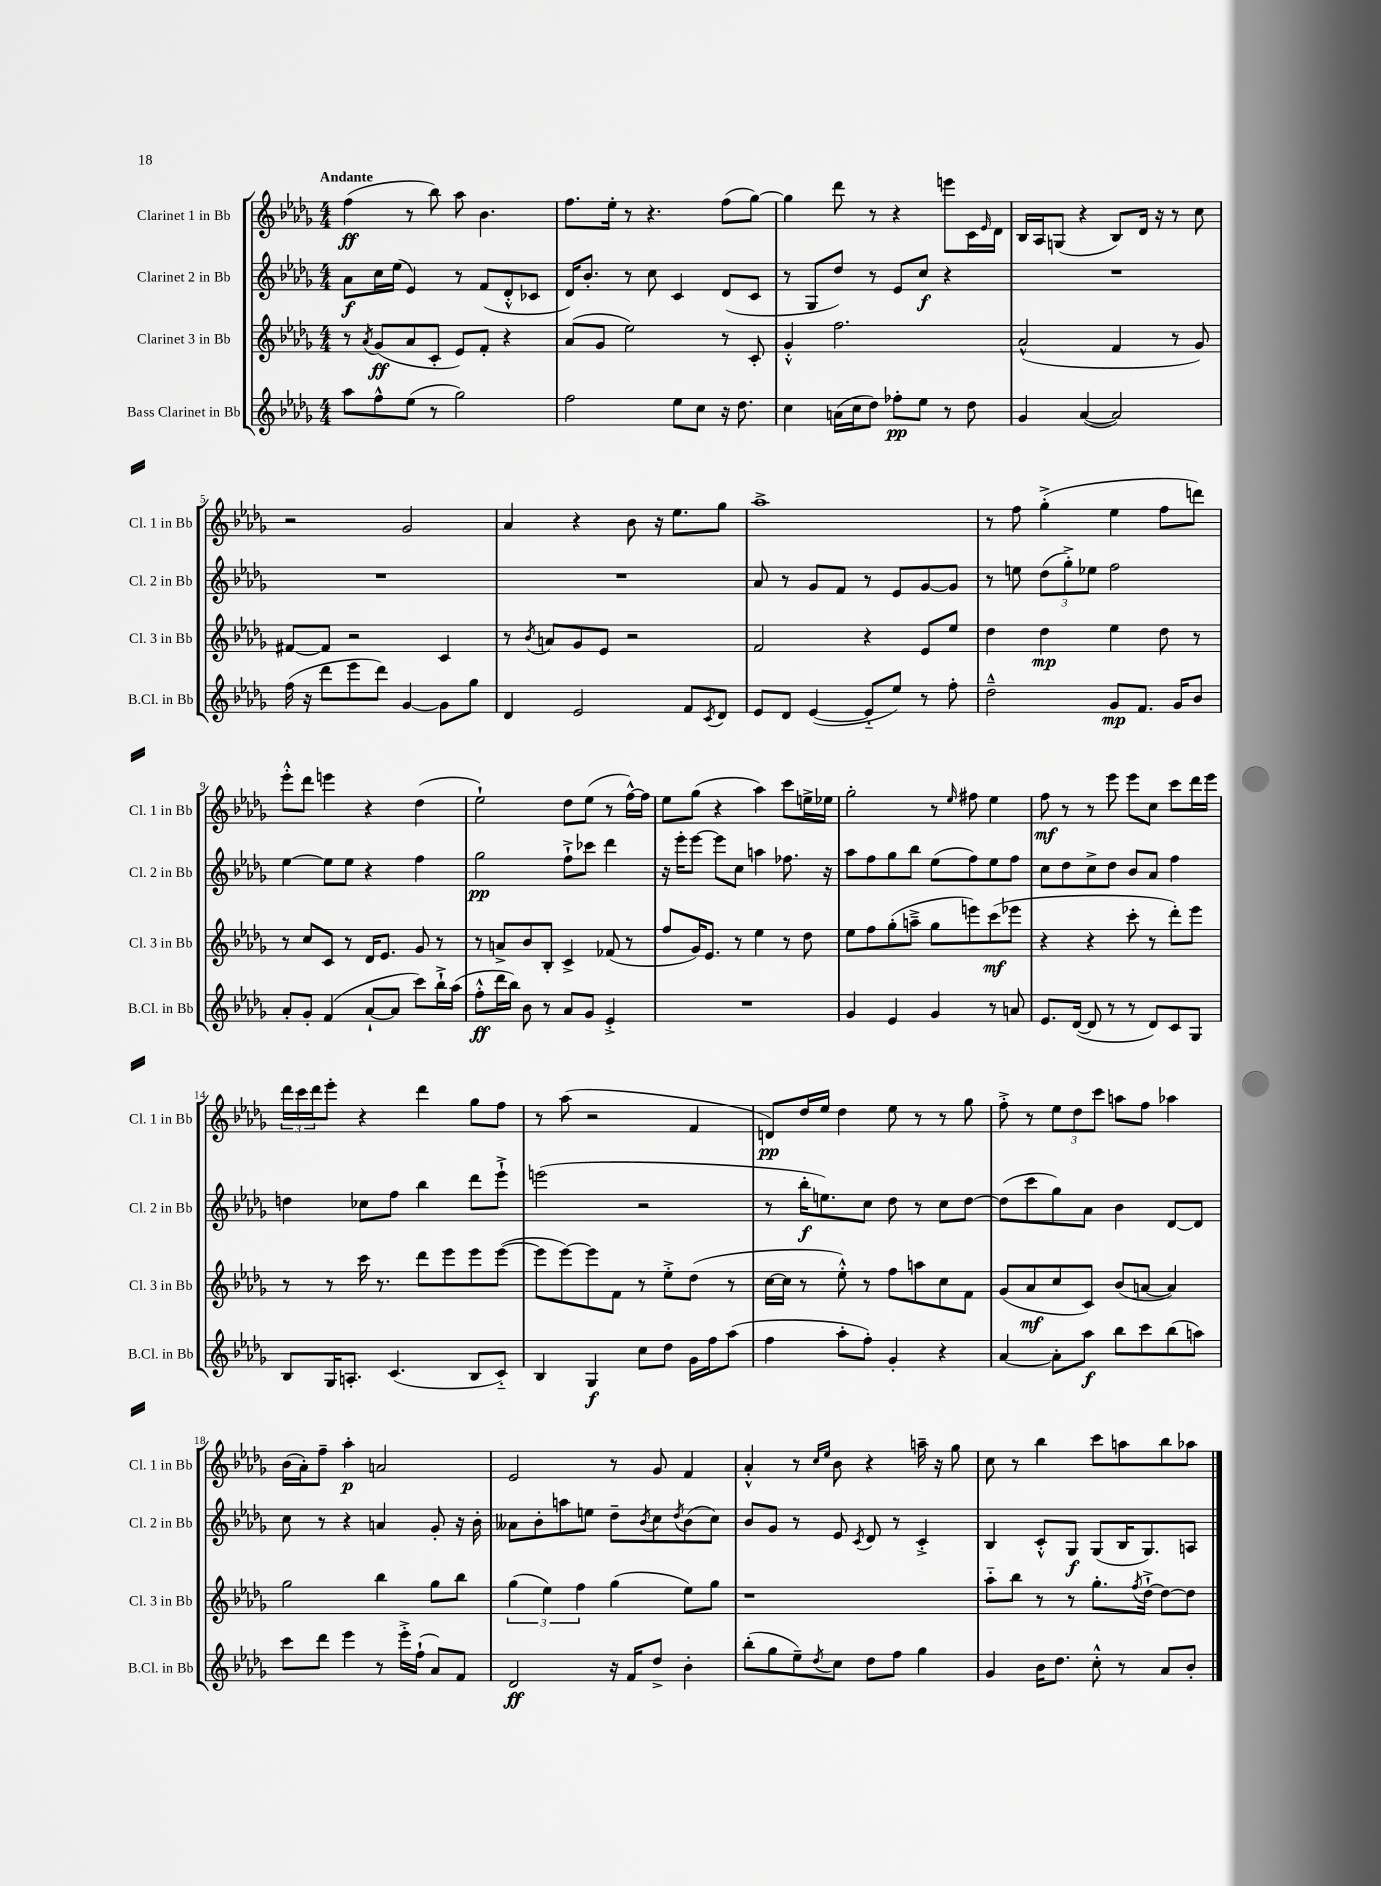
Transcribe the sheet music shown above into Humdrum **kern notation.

**kern	**dynam	**kern	**dynam	**kern	**dynam	**kern	**dynam
*part4	*part4	*part3	*part3	*part2	*part2	*part1	*part1
*staff4	*staff4	*staff3	*staff3	*staff2	*staff2	*staff1	*staff1
*I"Bass Clarinet in Bb	*	*I"Clarinet 3 in Bb	*	*I"Clarinet 2 in Bb	*	*I"Clarinet 1 in Bb	*
*I'B.Cl. in Bb	*	*I'Cl. 3 in Bb	*	*I'Cl. 2 in Bb	*	*I'Cl. 1 in Bb	*
*clefG2	*	*clefG2	*	*clefG2	*	*clefG2	*
*k[b-e-a-d-g-]	*	*k[b-e-a-d-g-]	*	*k[b-e-a-d-g-]	*	*k[b-e-a-d-g-]	*
*M4/4	*	*M4/4	*	*M4/4	*	*M4/4	*
=1	=1	=1	=1	=1	=1	=1	=1
!	!	!	!	!	!	!LO:TX:a:B:t=Andante	!
8aa-\L	.	8r	.	8a-\L	f	(4ff\	ff
.	.	8qa-/	.	.	.	.	.
8ff^^\	.	(8g-/L	ff	16cc\L	.	.	.
.	.	.	.	(16ee-\JJ	.	.	.
(8ee-\J	.	8a-/	.	4e-/)	.	8r	.
8r	.	8c'/J	.	.	.	8bb-\)	.
2gg-\)	.	8e-/L)	.	8r	.	8aa-\	.
.	.	8f'/J	.	(8f/L	.	4.b-\	.
.	.	4r	.	8d-'^^/	.	.	.
.	.	.	.	8c-X/J	.	.	.
=2	=2	=2	=2	=2	=2	=2	=2
2ff\	.	(8a-/L	.	16d-/KL)	.	8.ff\L	.
.	.	.	.	8.b-'/J	.	.	.
.	.	8g-/J	.	.	.	.	.
.	.	.	.	.	.	16ee-'\Jk	.
.	.	2ee-\)	.	8r	.	8r	.
.	.	.	.	8cc\	.	4.r	.
8ee-\L	.	.	.	4c/	.	.	.
8cc\J	.	.	.	.	.	.	.
16r	.	8r	.	(8d-/L	.	(8ff\L	.
8.dd-\	.	.	.	.	.	.	.
.	.	8c'/	.	8c/J	.	[8gg-\J)	.
=3	=3	=3	=3	=3	=3	=3	=3
4cc\	.	4g-'^^/	.	8r	.	4gg-\]	.
.	.	.	.	8G-/L	.	.	.
(16an\LL	.	2.ff\	.	8dd-/J)	.	8ddd-\	.
16cc\J	.	.	.	.	.	.	.
8dd-\J)	.	.	.	8r	.	8r	.
8ff-X'\L	pp	.	.	8e-/L	.	4r	.
8ee-\J	.	.	.	8cc/J	f	.	.
8r	.	.	.	4r	.	8eeen\L	.
8dd-\	.	.	.	.	.	16c\L	.
.	.	.	.	.	.	16qqe-/	.
.	.	.	.	.	.	16d-\JJ	.
=4	=4	=4	=4	=4	=4	=4	=4
4g-/	.	(2a-^^/	.	1r	.	16B-/LL	.
.	.	.	.	.	.	16A-/J	.
.	.	.	.	.	.	(8Gn/J	.
([4a-/	.	.	.	.	.	4r	.
2a-/])	.	4f/	.	.	.	8B-/L)	.
.	.	.	.	.	.	16d-/Jk	.
.	.	.	.	.	.	16r	.
.	.	8r	.	.	.	8r	.
.	.	8g-/)	.	.	.	8cc\	.
!!LO:LB:g=z
=5	=5	=5	=5	=5	=5	=5	=5
(16ff\	.	[8f#X/L	.	1r	.	2r	.
16r	.	.	.	.	.	.	.
8ddd-\L	.	8f#/J]	.	.	.	.	.
8eee-\	.	2r	.	.	.	.	.
8ddd-\J)	.	.	.	.	.	.	.
[4g-/	.	.	.	.	.	2g-/	.
8g-\L]	.	4c/	.	.	.	.	.
8gg-\J	.	.	.	.	.	.	.
=6	=6	=6	=6	=6	=6	=6	=6
4d-/	.	8r	.	1r	.	4a-/	.
.	.	8qb-/	.	.	.	.	.
.	.	8an/L	.	.	.	.	.
2e-/	.	8g-/	.	.	.	4r	.
.	.	8e-/J	.	.	.	.	.
.	.	2r	.	.	.	8b-\	.
.	.	.	.	.	.	16r	.
.	.	.	.	.	.	8.ee-\L	.
8f/L	.	.	.	.	.	.	.
8qc/	.	.	.	.	.	.	.
8d-/J	.	.	.	.	.	8gg-\J	.
=7	=7	=7	=7	=7	=7	=7	=7
8e-/L	.	2f/	.	8a-/	.	1aa-^	.
8d-/J	.	.	.	8r	.	.	.
([4e-/	.	.	.	8g-/L	.	.	.
.	.	.	.	8f/J	.	.	.
8e-/L]	.	4r	.	8r	.	.	.
8ee-/J)	.	.	.	8e-/L	.	.	.
8r	.	8e-/L	.	[8g-/	.	.	.
8ff'\	.	8ee-/J	.	8g-/J]	.	.	.
=8	=8	=8	=8	=8	=8	=8	=8
2dd-~^^\	.	4dd-\	.	8r	.	8r	.
.	.	.	.	8een\	.	8ff\	.
.	.	4dd-\	mp	(12dd-\L	.	(4gg-'^\	.
.	.	.	.	12gg-'^\)	.	.	.
.	.	.	.	12ee-X\J	.	.	.
8g-/L	mp	4ee-\	.	2ff\	.	4ee-\	.
8.f/J	.	.	.	.	.	.	.
.	.	8dd-\	.	.	.	8ff\L	.
16g-/KL	.	.	.	.	.	.	.
8b-/J	.	8r	.	.	.	8dddn\J)	.
!!LO:LB:g=z
=9	=9	=9	=9	=9	=9	=9	=9
8a-'/L	.	8r	.	[4ee-\	.	8eee-'^^\L	.
8g-'/J	.	8cc/L	.	.	.	8ddd-\J	.
(4f/	.	8c/J	.	8ee-\L]	.	4eeen\	.
.	.	8r	.	8ee-\J	.	.	.
[8a-`/L	.	16d-/KL	.	4r	.	4r	.
.	.	8.e-/J	.	.	.	.	.
8a-/J]	.	.	.	.	.	.	.
8ccc\L)	.	8g-/	.	4ff\	.	(4dd-\	.
16bb-`^\L	.	8r	.	.	.	.	.
(16aa-\JJ	.	.	.	.	.	.	.
=10	=10	=10	=10	=10	=10	=10	=10
8ff'^^\L	ff	8r	.	2gg-\	pp	2ee-`\)	.
16ddd-\L	.	8an^/L	.	.	.	.	.
16bb-\JJ)	.	.	.	.	.	.	.
8b-\	.	8b-/	.	.	.	.	.
8r	.	8B-'/J	.	.	.	.	.
8a-/L	.	4c^/	.	8ff`^\L	.	8dd-\L	.
8g-/J	.	.	.	8ccc-X\J	.	(8ee-\J	.
4e-'^/	.	(8f-X/	.	4ddd-\	.	8r	.
.	.	8r	.	.	.	[16ff^^\LL)	.
.	.	.	.	.	.	16ff\JJ]	.
=11	=11	=11	=11	=11	=11	=11	=11
1r	.	8ff/L	.	16r	.	8ee-\L	.
.	.	.	.	16eee-'\KL	.	.	.
.	.	16g-/K)	.	[8eee-\J	.	(8gg-\J	.
.	.	8.e-/J	.	.	.	.	.
.	.	.	.	8eee-\L]	.	4r	.
.	.	8r	.	8cc\J	.	.	.
.	.	4ee-\	.	4aan\	.	4aa-\)	.
.	.	8r	.	8.ff-X\	.	8ccc\L	.
.	.	8dd-\	.	.	.	16een^\L	.
.	.	.	.	16r	.	16ee-X\JJ	.
=12	=12	=12	=12	=12	=12	=12	=12
4g-/	.	8ee-\L	.	8aa-\L	.	2gg-'\	.
.	.	8ff\	.	8ff\	.	.	.
4e-/	.	(8gg-'\	.	8gg-\	.	.	.
.	.	8aan~^\J	.	8bb-\J	.	.	.
4g-/	.	8gg-\L	.	(8ee-\L	.	8r	.
.	.	.	.	.	.	16qqee-/	.
.	.	8eeen\)	.	8ff\)	.	8ff#X\	.
8r	.	(8ccc\	mf	8ee-\	.	4ee-\	.
8an/	.	8eee-X\J	.	8ff\J	.	.	.
=13	=13	=13	=13	=13	=13	=13	=13
8.e-/L	.	4r	.	8cc\L	.	8ff\	mf
.	.	.	.	8dd-\	.	8r	.
([16d-/Jk	.	.	.	.	.	.	.
8d-/]	.	4r	.	8cc^\	.	8r	.
8r	.	.	.	8dd-\J	.	8eee-\	.
8r	.	8ccc'\	.	8b-/L	.	8eee-\L	.
8d-/L)	.	8r	.	8a-/J	.	8cc\J	.
8c/	.	8ddd-'\L)	.	4ff\	.	8ccc\L	.
8G-/J	.	8eee-\J	.	.	.	16ddd-\L	.
.	.	.	.	.	.	16eee-\JJ	.
!!LO:LB:g=z
=14	=14	=14	=14	=14	=14	=14	=14
8B-/L	.	8r	.	4ddn\	.	24ddd-\LL	.
.	.	.	.	.	.	24ccc\	.
.	.	.	.	.	.	24ddd-\J	.
16G-/K	.	8r	.	.	.	8eee-'\J	.
8.An'/J	.	.	.	.	.	.	.
.	.	16ccc\	.	8cc-X\L	.	4r	.
.	.	8.r	.	.	.	.	.
(4.c/	.	.	.	8ff\J	.	.	.
.	.	8ddd-\L	.	4bb-\	.	4ddd-\	.
.	.	8eee-\	.	.	.	.	.
8B-/L	.	8eee-\	.	8ddd-\L	.	8gg-\L	.
8c/J)	.	([8eee-\J	.	8eee-`^\J	.	8ff\J	.
=15	=15	=15	=15	=15	=15	=15	=15
4B-/	.	8eee-\L]	.	(2eeen\	.	8r	.
.	.	[8eee-\)	.	.	.	(8aa-\	.
4G-/	f	8eee-\]	.	.	.	2r	.
.	.	8f\J	.	.	.	.	.
8cc\L	.	8r	.	2r	.	.	.
8dd-\J	.	8ee-'^\L	.	.	.	.	.
16g-\LL	.	(8dd-\J	.	.	.	4f/	.
16ff\J	.	.	.	.	.	.	.
(8aa-\J	.	8r	.	.	.	.	.
=16	=16	=16	=16	=16	=16	=16	=16
4ff\	.	[16cc\LL	.	8r	.	8dn/L)	pp
.	.	16cc\JJ]	.	.	.	.	.
.	.	8r	.	16bb-'\KL	f	16dd-/L	.
.	.	.	.	8.een\)	.	16ee-/JJ	.
8aa-'\L	.	8ee-'^^\)	.	.	.	4dd-\	.
8ff'\J)	.	8r	.	8cc\J	.	.	.
4g-'/	.	8ff\L	.	8dd-\	.	8ee-\	.
.	.	8aan\	.	8r	.	8r	.
4r	.	8cc\	.	8cc\L	.	8r	.
.	.	8f\J	.	[8dd-\J	.	8gg-\	.
=17	=17	=17	=17	=17	=17	=17	=17
[4a-/	.	(8g-/L	.	(8dd-\L]	.	8ff'^\	.
.	.	8a-/	mf	8ccc\	.	8r	.
8a-'\L]	.	8cc/	.	8gg-\)	.	12ee-\L	.
.	.	.	.	.	.	12dd-\	.
8aa-\J	f	8c/J)	.	8a-\J	.	.	.
.	.	.	.	.	.	12ccc\J	.
8bb-\L	.	(8b-/L	.	4b-\	.	8aan\L	.
8ccc\	.	[8an/J	.	.	.	8ff\J	.
(8bb-\	.	4a/])	.	[8d-/L	.	4aa-X\	.
8aan\J)	.	.	.	8d-/J]	.	.	.
!!LO:LB:g=z
=18	=18	=18	=18	=18	=18	=18	=18
8ccc\L	.	2gg-\	.	8cc\	.	(16b-\LL	.
.	.	.	.	.	.	16a-'\J)	.
8ddd-\J	.	.	.	8r	.	8ff~\J	.
4eee-\	.	.	.	4r	.	4aa-'\	p
8r	.	4bb-\	.	4an/	.	2an/	.
16eee-'^\LL	.	.	.	.	.	.	.
(16ff`\JJ	.	.	.	.	.	.	.
8a-/L)	.	8gg-\L	.	8g-'/	.	.	.
8f/J	.	8bb-\J	.	16r	.	.	.
.	.	.	.	16b-'\	.	.	.
=19	=19	=19	=19	=19	=19	=19	=19
2d-/	ff	(6gg-\	.	8a--X\L	.	2e-/	.
.	.	.	.	8b-'\	.	.	.
.	.	6ee-\)	.	.	.	.	.
.	.	.	.	8aan\	.	.	.
.	.	6ff\	.	.	.	.	.
.	.	.	.	8een\J	.	.	.
16r	.	(4gg-\	.	8dd-~\L	.	8r	.
16f/KL	.	.	.	.	.	.	.
.	.	.	.	8qb-/	.	.	.
8dd-^/J	.	.	.	8cc\	.	8g-/	.
.	.	.	.	8qdd-/	.	.	.
4b-'\	.	8ee-\L)	.	(8b-\	.	4f/	.
.	.	8gg-\J	.	8cc\J)	.	.	.
=20	=20	=20	=20	=20	=20	=20	=20
(8bb-'\L	.	1r	.	8b-/L	.	4a-'^^/	.
8gg-\	.	.	.	8g-/J	.	.	.
8ee-~\)	.	.	.	8r	.	8r	.
.	.	.	.	.	.	16qqcc/LL	.
8qdd-/	.	.	.	.	.	16qqee-/JJ	.
8cc\J	.	.	.	8e-/	.	8b-\	.
.	.	.	.	8qc/	.	.	.
8dd-\L	.	.	.	8d-/	.	4r	.
8ff\J	.	.	.	8r	.	.	.
4gg-\	.	.	.	4c'^/	.	16aan~\	.
.	.	.	.	.	.	16r	.
.	.	.	.	.	.	8gg-\	.
=21	=21	=21	=21	=21	=21	=21	=21
4g-/	.	8aa-\L	.	4B-/	.	8cc\	.
.	.	8bb-\J	.	.	.	8r	.
16b-\KL	.	8r	.	8c'^^/L	.	4bb-\	.
8.dd-\J	.	.	.	.	.	.	.
.	.	8r	.	8G-/J	f	.	.
8cc'^^\	.	8.gg-'\L	.	(8G-/L	.	8ccc\L	.
8r	.	.	.	16B-/K	.	8aan\	.
.	.	8qff/	.	.	.	.	.
.	.	[16dd-`^\Jk	.	8.G-/)	.	.	.
8a-/L	.	8dd-\L_	.	.	.	8bb-\	.
8b-'/J	.	8dd-\J]	.	8An/J	.	8aa-X\J	.
==	==	==	==	==	==	==	==
*-	*-	*-	*-	*-	*-	*-	*-
